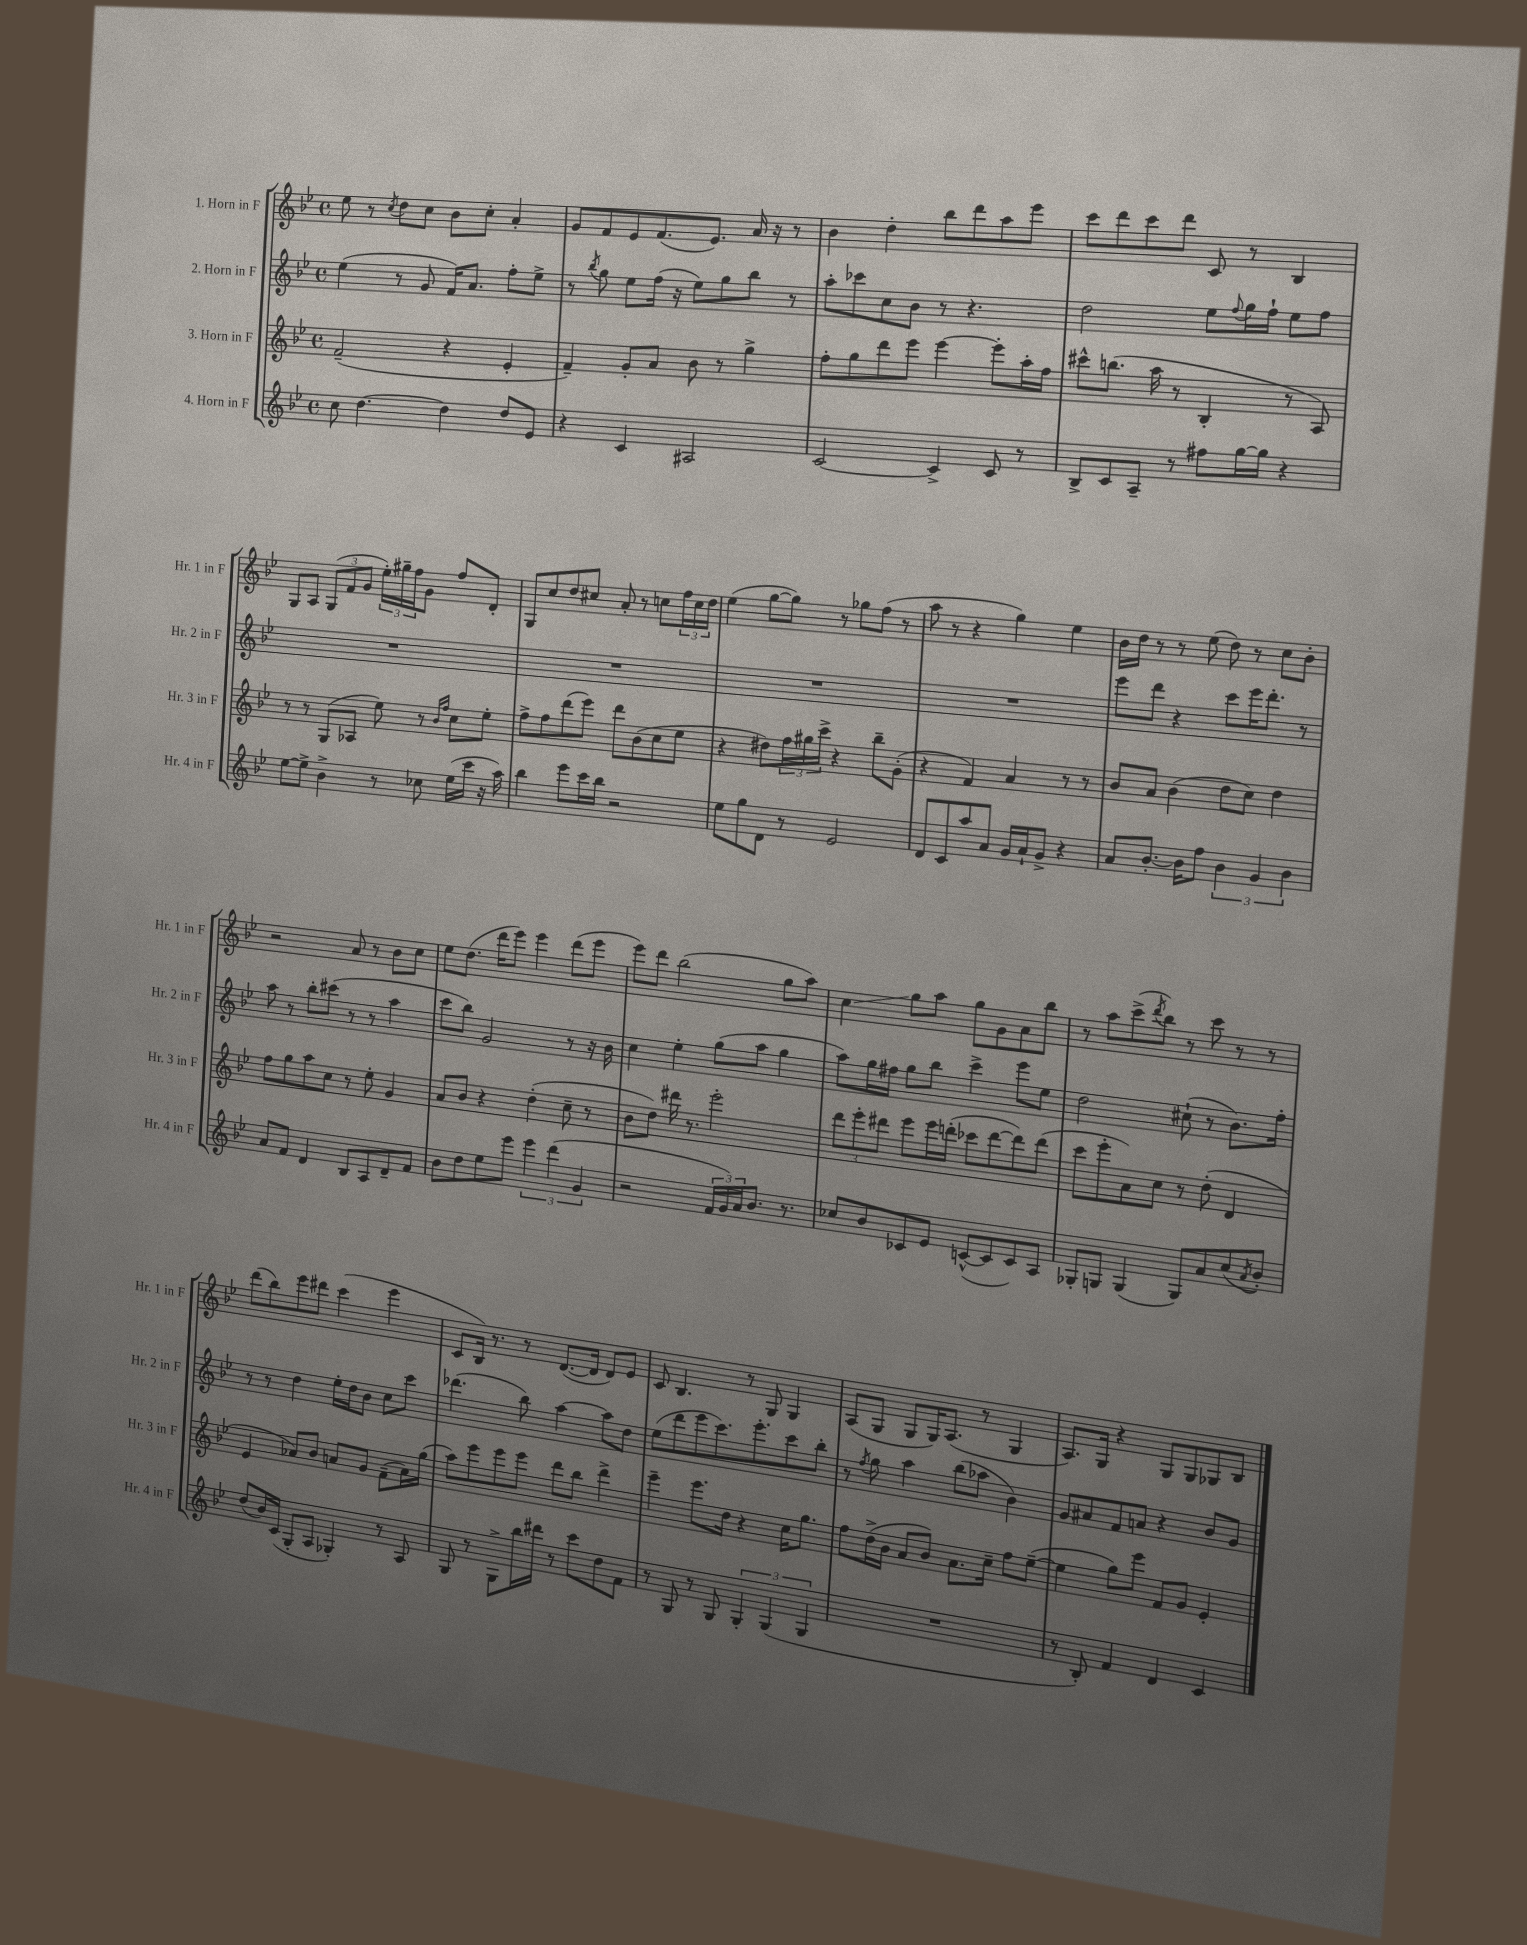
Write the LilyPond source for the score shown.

<<
\new StaffGroup <<
\new Staff = "s0" \with { instrumentName = "1. Horn in F" shortInstrumentName = "Hr. 1 in F" } {
    \clef treble \key bes \major \defaultTimeSignature \time 4/4
    ees''8 r8 \acciaccatura { c''8 } d''8 c''8 bes'8 c''8-. a'4-. |
    g'8 f'8 ees'8 f'8.( ees'8.) a'16 r16 r8 |
    bes'4 d''4-. bes''8 d'''8 a''8 ees'''8 |
    c'''8 d'''8 c'''8 d'''8 c'8 r8 bes4 |
    g8 a8 \tuplet 3/2 { g8( f'8 g'8 } \tuplet 3/2 { ees''16-.) gis''16-- f''16 } g'8 f''8 d'8-. |
    g8 c''8 d''8 cis''8 a'8-. r8 c''8 \tuplet 3/2 { f''16 c''16 d''16 } |
    ees''4( g''8~ g''8) r8 ges''8 f''8( r8 |
    a''8 r8 r4 g''4) ees''4 |
    bes'16 d''16 r8 r8 ees''8( d''8) r8 c''8 bes'8-. |
    r2 a'8 r8 bes'8 c''8 |
    ees''8 d''8.( d'''16 ees'''8) ees'''4 d'''8( ees'''8 |
    ees'''8) d'''8 bes''2( g''8 a''8) |
    c''4\glissando g''8 a''8 g''8 g'8 a'8 bes''8 |
    r8 a''8 c'''8->( \acciaccatura { d'''8 } bes''8) r8 c'''8 r8 r8 |
    d'''8( bes''8) ees'''8 dis'''8 c'''4( ees'''4 |
    c'8 bes16) r8. r8 d'8.~( d'16 d'8) ees'8 |
    c'8 bes4. r8 g8 g4 |
    a8( g8 g8 g16) a8.( r8 g4 |
    a8.) g16 r4 g8 g8 ges8 bes8 \bar "|." |
}
\new Staff = "s1" \with { instrumentName = "2. Horn in F" shortInstrumentName = "Hr. 2 in F" } {
    \clef treble \key bes \major \defaultTimeSignature \time 4/4
    ees''4( r8 g'8 f'16) a'8. f''8-. ees''8-> |
    r8 \acciaccatura { bes''8 } g''8 ees''8 f''16( r16 ees''8) g''8 bes''8 r8 |
    a''8-. ces'''8 c''8 bes'8 r8 r4. |
    d''2 ees''8 \appoggiatura { f''8 } g''16 f''16-! ees''8 f''8 |
    R1 |
    R1 |
    R1 |
    R1 |
    ees'''8 d'''8 r4 c'''8 ees'''16 d'''8.-. r8 |
    a''8 r8 bes''8-. cis'''8( r8 r8 a''4 |
    c'''8 bes''8) g'2 r8 r16 bes'16 |
    c''4 ees''4-. g''8( a''8 g''4 |
    a''8) g''16 fis''16 g''8 bes''8 c'''4-> ees'''8 ees''8 |
    d''2 cis''8-!( r8 bes'8.) f''16-. |
    r8 r8 d''4 ees''16-. d''16 bes'8 c''8 c'''8 |
    des'''4.( bes''8) a''4~ a''8 d''8 |
    ees''8( d'''8 ees'''8 c'''8.) ees'''8.-. c'''8 bes''8-. |
    r8 \acciaccatura { f''8 } g''8 a''4 bes''8( aes''8 bes'4) |
    g'8 ais'8 f'8 a'8 r4 bes'8 g'8 \bar "|." |
}
\new Staff = "s2" \with { instrumentName = "3. Horn in F" shortInstrumentName = "Hr. 3 in F" } {
    \clef treble \key bes \major \defaultTimeSignature \time 4/4
    f'2--( r4 ees'4-. |
    f'4--) g'8-. a'8 bes'8 r8 g''4-> |
    f''8-. g''8 d'''8 ees'''8 ees'''4~ ees'''8-. a''16-. f''16 |
    cis'''8-^ b''8.( a''16 r8 bes4-. r8 a8) |
    r8 r8 g8( aes8 ees''8) r8 \grace { bes'16 f''16 } c''8 ees''8-. |
    f''8-> f''8 d'''8( ees'''8) d'''8 bes'8( c''8 ees''8 |
    r4 dis''8) \tuplet 3/2 { f''16 gis''16 c'''16-> } r4 bes''8-- g'8-.( |
    r4 f'4) a'4 r8 r8 |
    bes'8 a'8 bes'4( d''8 c''8) d''4 |
    f''8 g''8 a''8 c''8 r8 ees''8-. g'4 |
    a'8 bes'8 r4 d''4-.( c''8-- r8 |
    bes'8 d''8) dis'''16 r8. ees'''2-. |
    \tuplet 3/2 { d'''8 ees'''8-. dis'''8 } ees'''8 ees'''16 d'''16-.( ces'''8 d'''8~ d'''8) d'''8( |
    c'''8 ees'''8-. a'8) c''8 r8 d''8-.( d'4 |
    ees'4 aes'8) bes'8 a'8 g'8 f'8--( a'16) g''16( |
    a''8) ees'''8 ees'''8 ees'''8 d'''8 bes''8 d'''4-> |
    ees'''4-- ees'''8. d''16 r4 c''16 g''8. |
    f''8 d''16->( bes'16 a'8 bes'8) a'8. c''16-- f''8 ees''8~--( |
    ees''4 g''8) ees'''8 f'8 g'8 ees'4-. \bar "|." |
}
\new Staff = "s3" \with { instrumentName = "4. Horn in F" shortInstrumentName = "Hr. 4 in F" } {
    \clef treble \key bes \major \defaultTimeSignature \time 4/4
    c''8 d''4.~ d''4 d''8 ees'8 |
    r4 c'4 ais2 |
    c'2~ c'4-> c'8 r8 |
    bes8-> c'8 a8-- r8 fis''8 g''16~ g''16 r4 |
    ees''8~ ees''8-> bes'4-> r8 ces''8 ees''16( c'''16 r16 a''16) |
    bes''4 ees'''8 c'''16 bes''16 r2 |
    ees''8 g''8 d'8 r8 ees'2 |
    d'8 c'8 a''8 a'8 g'16 a'16-! g'8-> r4 |
    a'8 bes'8.~-. bes'16 f''8 \tuplet 3/2 { bes'4 g'4 bes'4 } |
    a'8 f'8 d'4 bes8 a8 d'8-- f'8 |
    bes'8 d''8 ees''8 ees'''8 \tuplet 3/2 { ees'''4 d'''4( g'4 } |
    r2 \tuplet 3/2 { f'16 g'16) a'16 } bes'8. r8. |
    ces''8 bes'8 ces'8 ees'8 c'8~-^( c'8 c'8) a8 |
    ges8-. g8 g4( g8) a'8 c''8( \acciaccatura { a'8 } bes'8-.) |
    d''8( bes'16) c'16( g8-. a8 ges4-.) r8 a8 |
    g8 r8 g8-> bes''16 dis'''16 r8 c'''8 d''8 f'8 |
    r8 g8 r8 g8 \tuplet 3/2 { g4-. g4( g4 } |
    R1 |
    r8 bes8-.) f'4 d'4 c'4 \bar "|." |
}
>>
>>
\layout { \context { \Score \remove "Bar_number_engraver" } }
